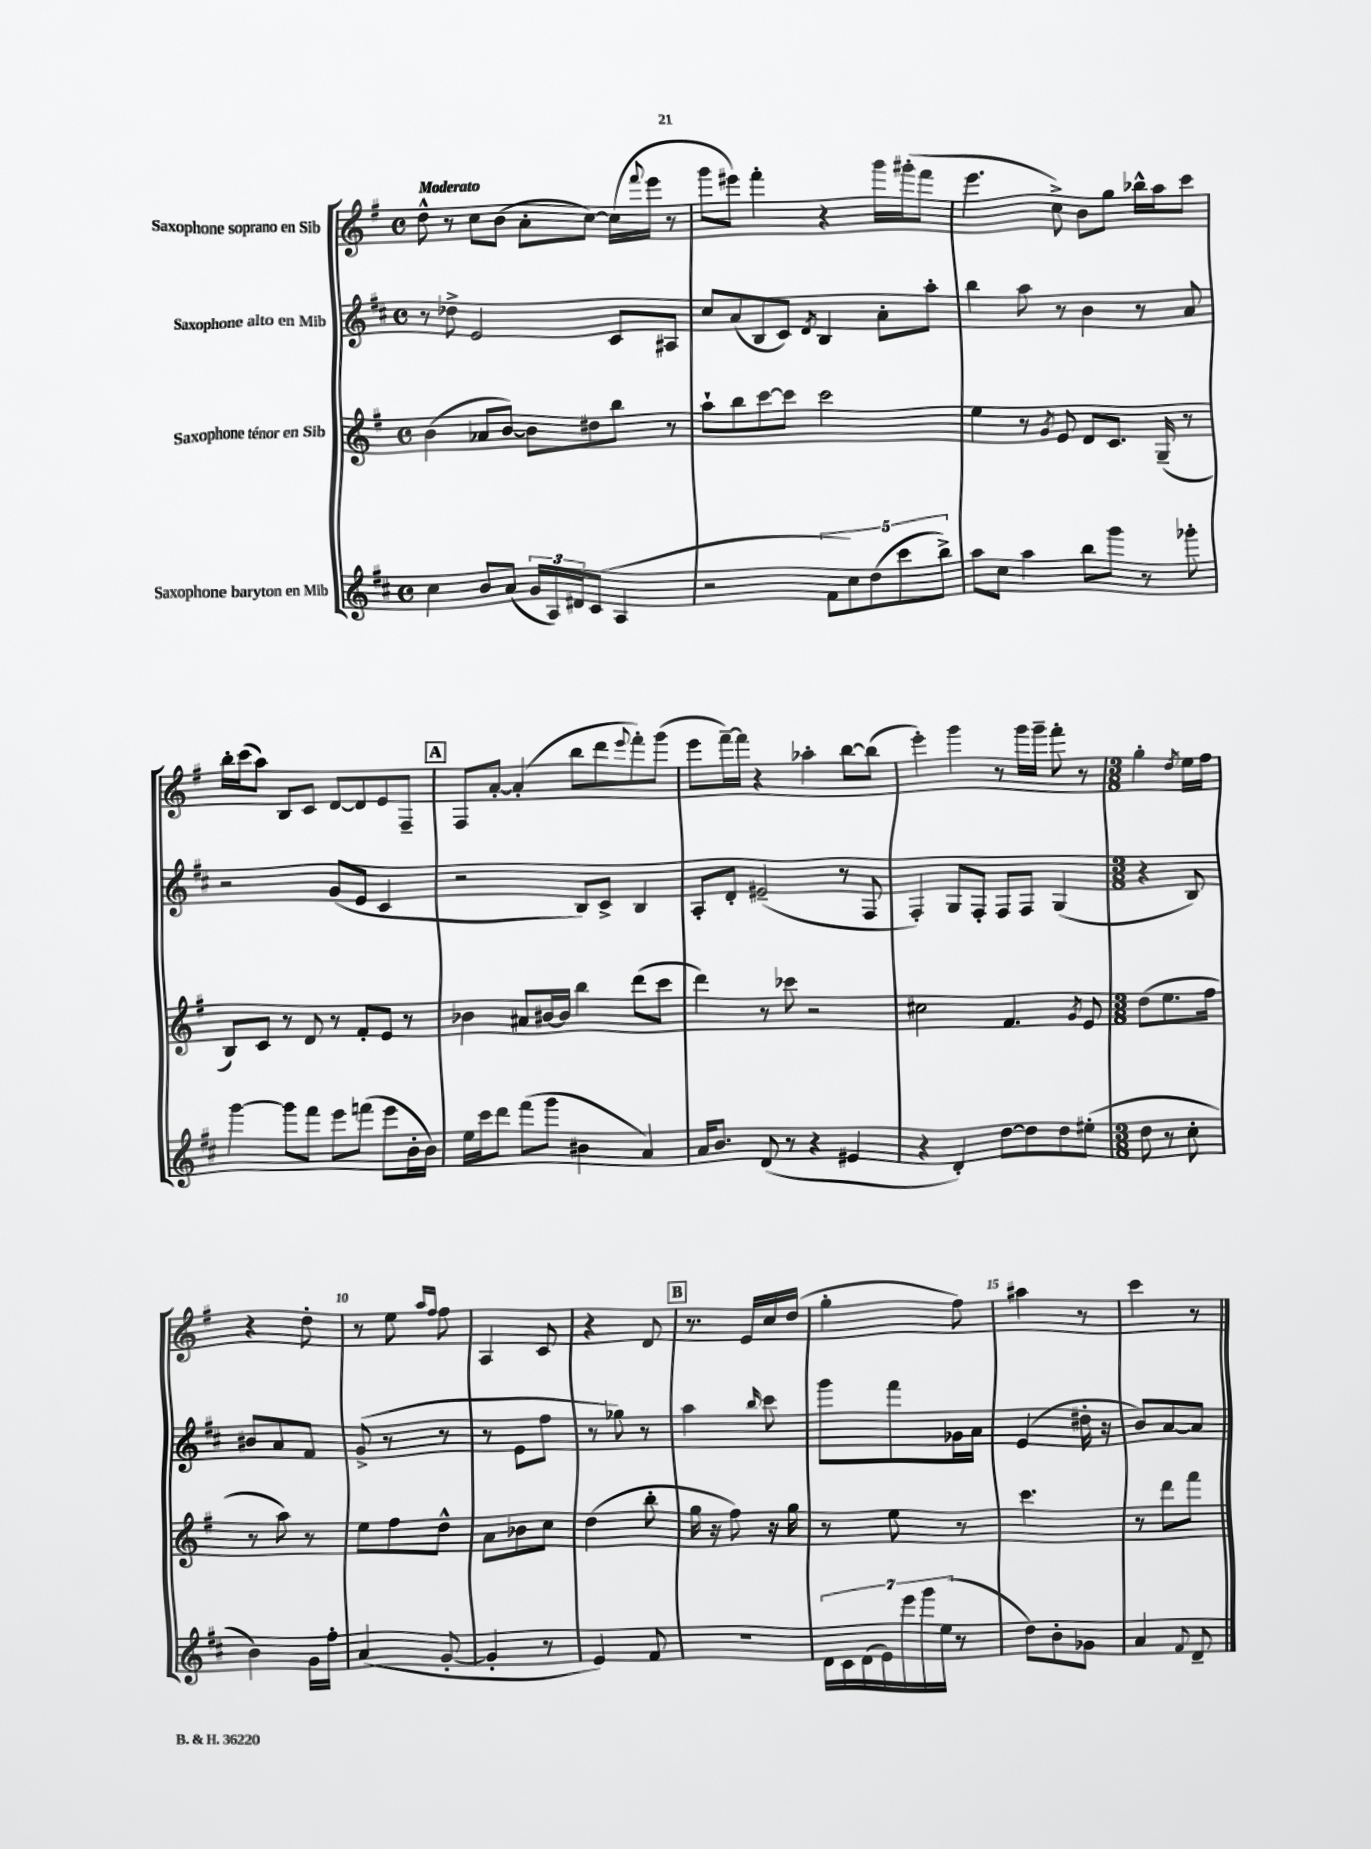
<<
\new StaffGroup <<
\new Staff = "s0" \with { instrumentName = "Saxophone soprano en Sib" } {
    \clef treble \key g \major \defaultTimeSignature \time 4/4 \tempo "Moderato"
    d''8-^ r8 c''8 b'8( a'8-. c''8~) c''16( \appoggiatura { fis'''8 } e'''16 r8 |
    g'''8 eis'''8) fis'''4-. r4 g'''16 gis'''16-.( fis'''8 |
    e'''4. c''8->) b'8 g''8 bes''16-^ a''16 c'''8 |
    b''16-. c'''16( a''8) b8 c'8 d'8~ d'8 e'8 fis8-- |
    \mark \markup { \box "A" } fis8 a'8~-. a'4-.( b''8 d'''8 \appoggiatura { e'''8 } fis'''8-.) g'''8( |
    e'''8 fis'''16~--) fis'''16 r4 aes''4-. b''8~ b''8( |
    e'''4-.) g'''4 r8 g'''16 g'''16-- fis'''8-. r8 |
    \numericTimeSignature \time 3/8 g''4-. \acciaccatura { d''8 } e''16 fis''16 |
    r4 d''8-. |
    r8 e''8 \grace { a''16 fis''16 } fis''8 |
    a4 c'8 |
    r4 d'8 |
    \mark \markup { \box "B" } r8. e'16 c''16 d''16( |
    g''4-. fis''8) |
    ais''4 r8 |
    c'''4 r8 \bar "|." |
}
\new Staff = "s1" \with { instrumentName = "Saxophone alto en Mib" } {
    \clef treble \key d \major \defaultTimeSignature \time 4/4
    r8 des''8-> e'2 cis'8 ais8 |
    cis''8 a'8( b8 cis'8) \acciaccatura { d'8 } b4 a'8-. a''8-. |
    b''4 a''8 r8 b'4 r8 a'8 |
    r2 g'8( e'8 cis'4 |
    \mark \markup { \box "A" } r2 b8) cis'8-> b4 |
    a8-. d'8-. eis'2--( r8 fis8 |
    fis4-.) g8 fis8-. fis8 fis8 g4( |
    \numericTimeSignature \time 3/8 r4 b8) |
    bis'8 a'8 fis'8 |
    g'8->( r8 r8 |
    r8 e'8 fis''8 |
    r8 ges''8) r8 |
    \mark \markup { \box "B" } a''4 \grace { b''16 } cis'''8 |
    g'''8 fis'''8 ges'16 a'16 |
    e'4( dis''16-. r16 |
    b'8) a'8~ a'8 \bar "|." |
}
\new Staff = "s2" \with { instrumentName = "Saxophone ténor en Sib" } {
    \clef treble \key g \major \defaultTimeSignature \time 4/4
    b'4( aes'8 b'8~) b'8 dis''8 b''8 r8 |
    a''8-! b''8 c'''8~ c'''8 c'''2 |
    e''4 r8 \acciaccatura { g'8 } e'8 d'8 c'8. g16--( r8 |
    b8) c'8 r8 d'8 r8 fis'8-. e'8 r8 |
    \mark \markup { \box "A" } bes'4 ais'8 bis'16~ bis'16 b''4 d'''8( c'''8 |
    d'''4) r8 ces'''8 r2 |
    cis''2 fis'4. \acciaccatura { g'8 } e'8 |
    \numericTimeSignature \time 3/8 d''8( e''8. fis''16 |
    r8 a''8) r8 |
    e''8 fis''8 d''8-^ |
    a'8 bes'8 c''8 |
    d''4( b''8-. |
    \mark \markup { \box "B" } g''16 r16 fis''8) r16 g''16 |
    r8 e''8 r8 |
    c'''4. |
    r8 d'''8 fis'''8 \bar "|." |
}
\new Staff = "s3" \with { instrumentName = "Saxophone baryton en Mib" } {
    \clef treble \key d \major \defaultTimeSignature \time 4/4
    cis''4 b'8 a'8( \tuplet 3/2 { g'16 a16) dis'16 } cis'8( a4 |
    r2 \tuplet 5/4 { fis'8 cis''8) d''8( cis'''8 b''8->) } |
    a''8 cis''8 a''4 b''8 g'''8 r8 ges'''8-. |
    g'''4~ g'''8 fis'''8 e'''8 f'''8( e'''8 b'16-. b'16) |
    \mark \markup { \box "A" } e''16 cis'''16 d'''8 fis'''8( g'''8 bis'4 a'4) |
    a'16 b'8. d'8( r8 r4 eis'4 |
    r4 d'4-.) d''8~ d''8 d''8 eis''8-.( |
    \numericTimeSignature \time 3/8 d''8 r8 cis''8-. |
    b'4) g'16 fis''16-. |
    a'4( g'8~-. |
    g'4-. r8 |
    e'4) fis'8 |
    \mark \markup { \box "B" } R4. |
    \tuplet 7/4 { d'16 cis'16 d'16( e'16) e'''16 g'''16 e''16( } r8 |
    d''8) b'8-. ges'8 |
    a'4 \appoggiatura { fis'8 } d'8-- \bar "|." |
}
>>
>>
\layout { \context { \Score \override BarNumber.break-visibility = ##(#f #t #t) barNumberVisibility = #(every-nth-bar-number-visible 5) } }
